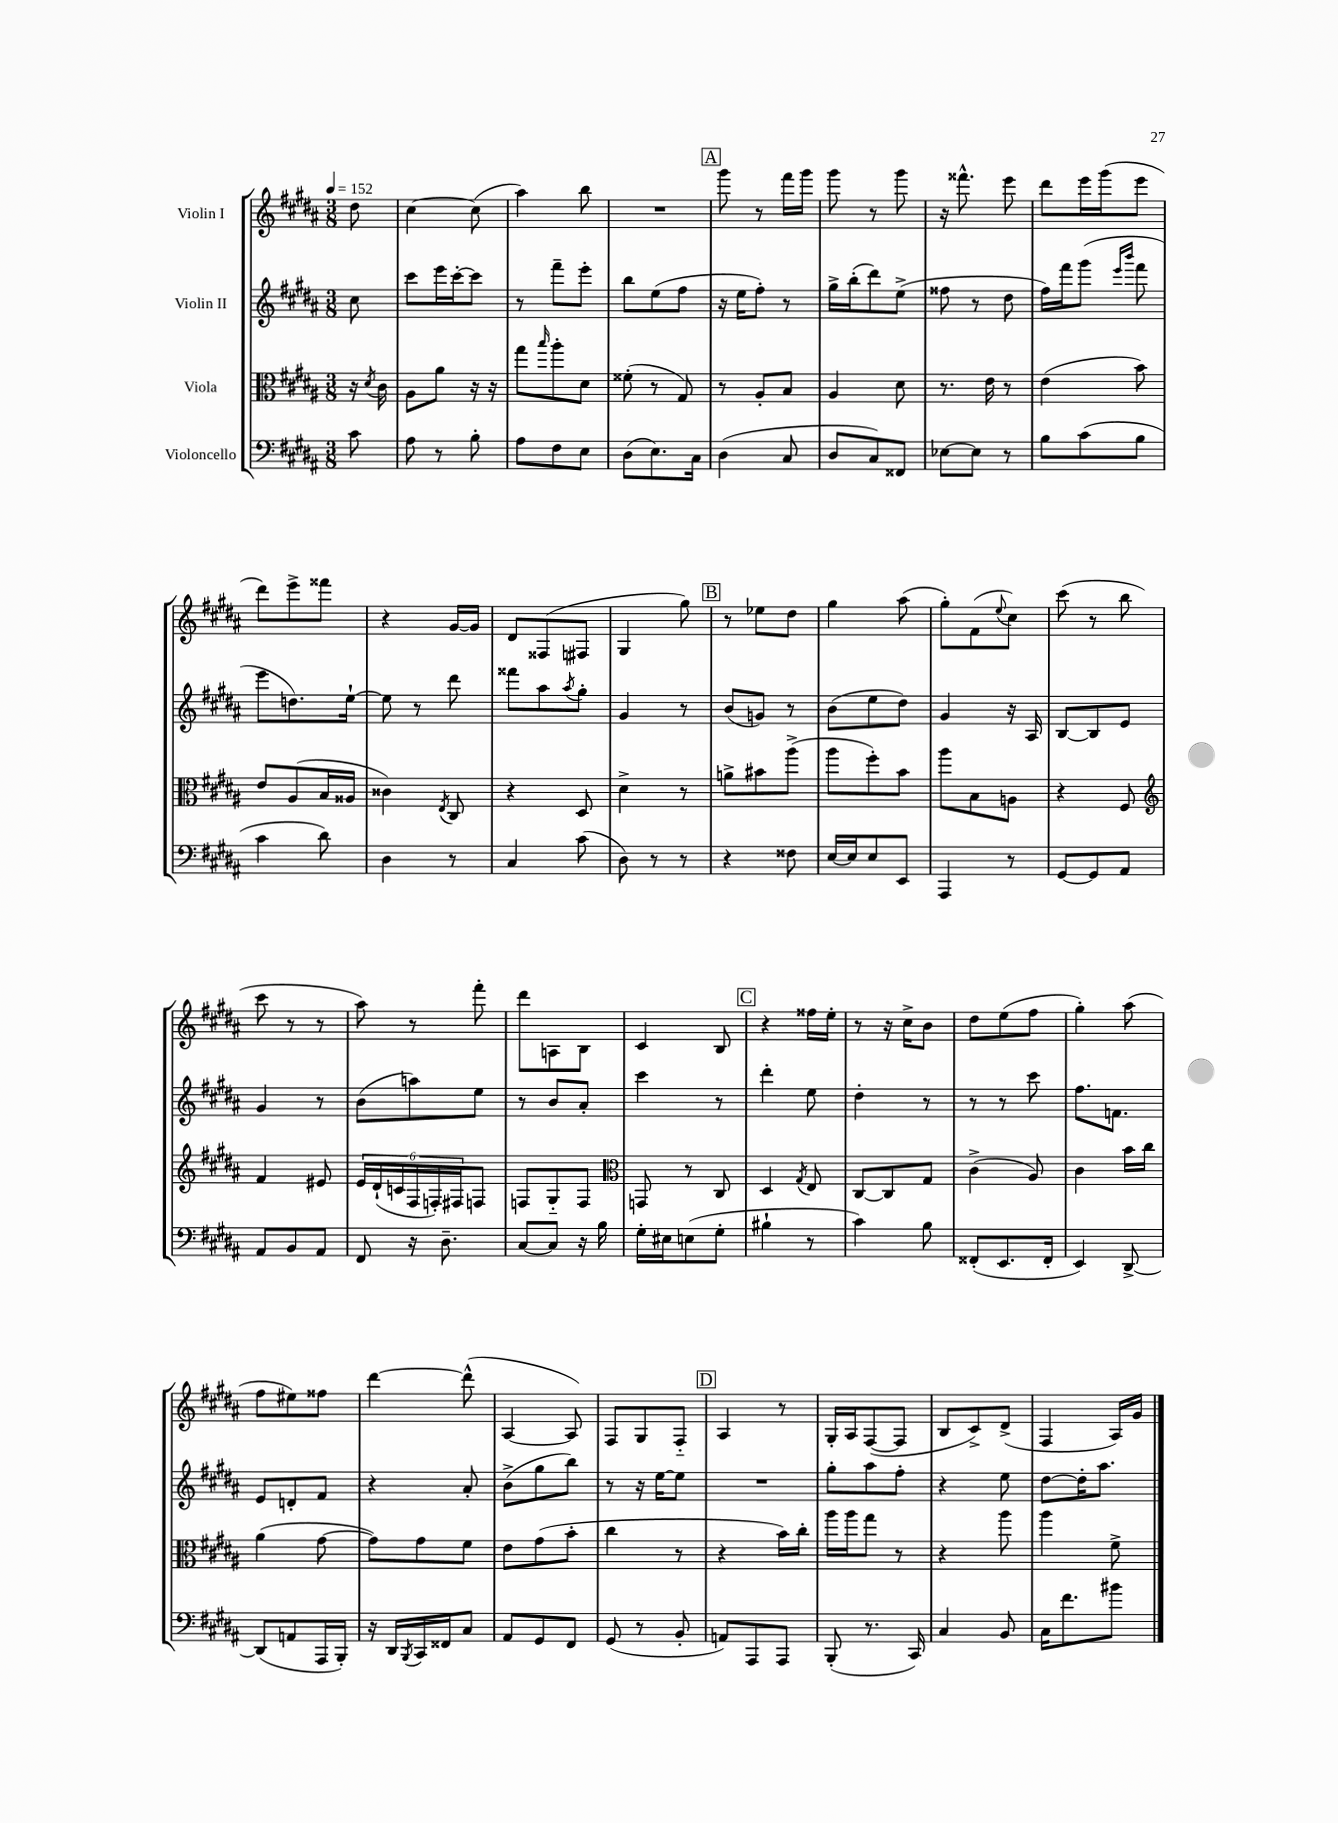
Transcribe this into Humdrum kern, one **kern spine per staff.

**kern	**kern	**kern	**kern
*part4	*part3	*part2	*part1
*staff4	*staff3	*staff2	*staff1
*I"Violoncello	*I"Viola	*I"Violin II	*I"Violin I
*clefF4	*clefC3	*clefG2	*clefG2
*k[f#c#g#d#a#]	*k[f#c#g#d#a#]	*k[f#c#g#d#a#]	*k[f#c#g#d#a#]
*M3/8	*M3/8	*M3/8	*M3/8
*MM152	*MM152	*MM152	*MM152
=	=	=	=
8c#\	16r	8cc#\	8dd#\
.	8qd#/	.	.
.	16c#\	.	.
=1	=1	=1	=1
8A#\	8A#\L	8ccc#\L	[4cc#\
8r	8a#\J	16eee\L	.
.	.	[16ccc#'\J	.
8B'\	16r	8ccc#\J]	(8cc#\]
.	16r	.	.
=2	=2	=2	=2
8A#\L	8gg#\L	8r	4aa#\)
.	16qqbb/	.	.
8F#\	8aa#'\	8fff#~\L	.
8E\J	8d#\J	8eee'\J	8bb\
=3	=3	=3	=3
(8D#\L	(8f##X'\	8bb\L	4.r
8.E\)	8r	(8ee\	.
.	8G#/)	8ff#\J	.
16C#\Jk	.	.	.
!!LO:REH:place=s1:t=A
=4	=4	=4	=4
(4D#\	8r	16r	8ggg#\
.	.	16ee\KL	.
.	8A#'/L	8ff#'\J)	8r
8C#/	8B/J	8r	16fff#\LL
.	.	.	16ggg#\JJ
=5	=5	=5	=5
8D#/L	4A#/	16gg#^\LL	8ggg#\
.	.	(16bb'\J	.
8C#/)	.	8ddd#\)	8r
8FF##X/J	8d#\	(8ee^\J	8ggg#\
=6	=6	=6	=6
[8E-X\L	8.r	8ff##X\	16r
.	.	.	8.fff##X^^\
8E-\J]	.	8r	.
.	16e\	.	.
8r	8r	8dd#\	8eee\
=7	=7	=7	=7
8B\L	(4e\	16ff#\LL)	8ddd#\L
.	.	16fff#\J	.
(8c#\	.	(8ggg#\J	16eee\L
.	.	.	(16ggg#\J
.	.	16qqeee/LL	.
.	.	16qqbbb/JJ	.
8B\J	8b\)	8fff#\	8eee\J
!!LO:LB:g=z
=8	=8	=8	=8
4c#\	8e/L	8eee\L	8ddd#\L)
.	(8A#/	8.ddn\)	8eee^\
8d#\)	16B/L	.	8fff##X\J
.	16A##X/JJ	[16ee`\Jk	.
=9	=9	=9	=9
4D#\	4c##X\)	8ee\]	4r
.	.	8r	.
.	8qE/	.	.
8r	8C#/	8ddd#\	[16g#/LL
.	.	.	16g#/JJ]
=10	=10	=10	=10
4C#/	4r	8fff##X\L	8d#/L
.	.	8aa#\	(8F##X/
.	.	8qaa#/	.
(8c#\	8D#/	8gg#'\J	8F#X/J
=11	=11	=11	=11
8D#\)	4d#^\	4g#/	4G#/
8r	.	.	.
8r	8r	8r	8gg#\)
!!LO:REH:place=s1:t=B
=12	=12	=12	=12
4r	8an^\L	(8b/L	8r
.	8b#X\	8gn/J)	8ee-X\L
8F##X\	(8aa#^\J	8r	8dd#\J
=13	=13	=13	=13
[16E/LL	8aa#\L	(8b\L	4gg#\
16E/J]	.	.	.
8E/	8ff#'\)	8ee\	.
8EE/J	8b\J	8dd#\J)	(8aa#\
=14	=14	=14	=14
4AAA#/	8aa#\L	4g#/	8gg#'\L)
.	8B\	.	(8f#\
.	.	.	8qqee/
8r	8An\J	16r	8cc#\J)
.	.	16A#/	.
=15	=15	=15	=15
[8GG#/L	4r	[8B/L	(8ccc#\
8GG#/]	.	8B/]	8r
8AA#/J	8F#/	8e/J	8bb\
!!LO:LB:g=z
=16	=16	=16	=16
*	*clefG2	*	*
8AA#/L	4f#/	4g#/	8ccc#\
8BB/	.	.	8r
8AA#/J	8e#X/	8r	8r
=17	=17	=17	=17
8FF#/	24e/LL	(8b\L	8aa#\)
.	(24d#`/	.	.
.	24cn/	.	.
16r	24F#/	8aan\)	8r
.	24Fn'/)	.	.
8.D#~\	.	.	.
.	24F#X/J	.	.
.	8Fn/J	8ee\J	8fff#'\
=18	=18	=18	=18
[8C#/L	8Fn/L	8r	8ddd#\L
8C#/J]	8G#/	8b/L	8An\
16r	8F/J	8a#'/J	8B\J
16B\	.	.	.
=19	=19	=19	=19
*	*clefC3	*	*
16G#'\LL	8GGn/	4ccc#\	4c#/
16E#X\J	.	.	.
(8En\	8r	.	.
8G#'\J	8C#/	8r	8B/
!!LO:REH:place=s1:t=C
=20	=20	=20	=20
4B#X`\	4D#/	4ddd#'\	4r
.	8qG#/	.	.
8r	8E/	8ee\	16ff##X\LL
.	.	.	16ee'\JJ
=21	=21	=21	=21
4c#\)	[8C#/L	4dd#'\	8r
.	8C#/]	.	16r
.	.	.	16cc#^\KL
8B\	8G#/J	8r	8b\J
=22	=22	=22	=22
(8FF##X'/L	(4c#^\	8r	8dd#\L
8.EE/	.	8r	(8ee\
.	8A#/)	8ccc#\	8ff#\J
16FF##'/Jk	.	.	.
=23	=23	=23	=23
4EE/)	4c#\	8.ff#\L	4gg#'\)
.	.	8.fn\J	.
[8DD#^/	16b\LL	.	(8aa#\
.	16cc#\JJ	.	.
!!LO:LB:g=z
=24	=24	=24	=24
(8DD#/L]	(4a#\	8e/L	8ff#\L
8AAn/	.	8dn'/	8ee#X\)
16AAA#/L	[8g#\	8f#/J	8ff##X\J
16BBB'/JJ)	.	.	.
=25	=25	=25	=25
16r	8g#\L])	4r	[4ddd#\
16DD#/LL	.	.	.
8qBBB/	.	.	.
16CC#/	8g#\	.	.
16FF##X/J	.	.	.
8C#/J	8f#\J	8a#'/	(8ddd#^^\]
=26	=26	=26	=26
8AA#/L	8e\L	(8b^\L	[4A#/
8GG#/	(8g#\	8gg#\	.
8FF#/J	8b'\J	8bb\J)	8A#/])
=27	=27	=27	=27
(8GG#/	4cc#\	8r	8F#/L
8r	.	16r	8G#/
.	.	[16ee\KL	.
8BB'/	8r	8ee\J]	8F#/J
!!LO:REH:place=s1:t=D
=28	=28	=28	=28
8AAn/L)	4r	4.r	4A#/
8AAA#/	.	.	.
8AAA#/J	16b\LL)	.	8r
.	16cc#'\JJ	.	.
=29	=29	=29	=29
(8BBB'/	16aa#\LL	8gg#'\L	16G#'/LL
.	16aa#\J	.	16A#/J
8.r	8gg#\J	8aa#\	([8F#/
.	8r	8ff#'\J	8F#/J]
16CC#/)	.	.	.
=30	=30	=30	=30
4C#/	4r	4r	8B/L
.	.	.	8c#^/)
8BB/	8aa#\	8ee\	(8d#^/J
=31	=31	=31	=31
16C#\KL	4aa#\	[8dd#\L	4F#/
8.f#\	.	.	.
.	.	16dd#'\K]	.
.	.	8.aa#\J	.
8b#X\J	8f#^\	.	16A#/LL)
.	.	.	16g#/JJ
==	==	==	==
*-	*-	*-	*-
